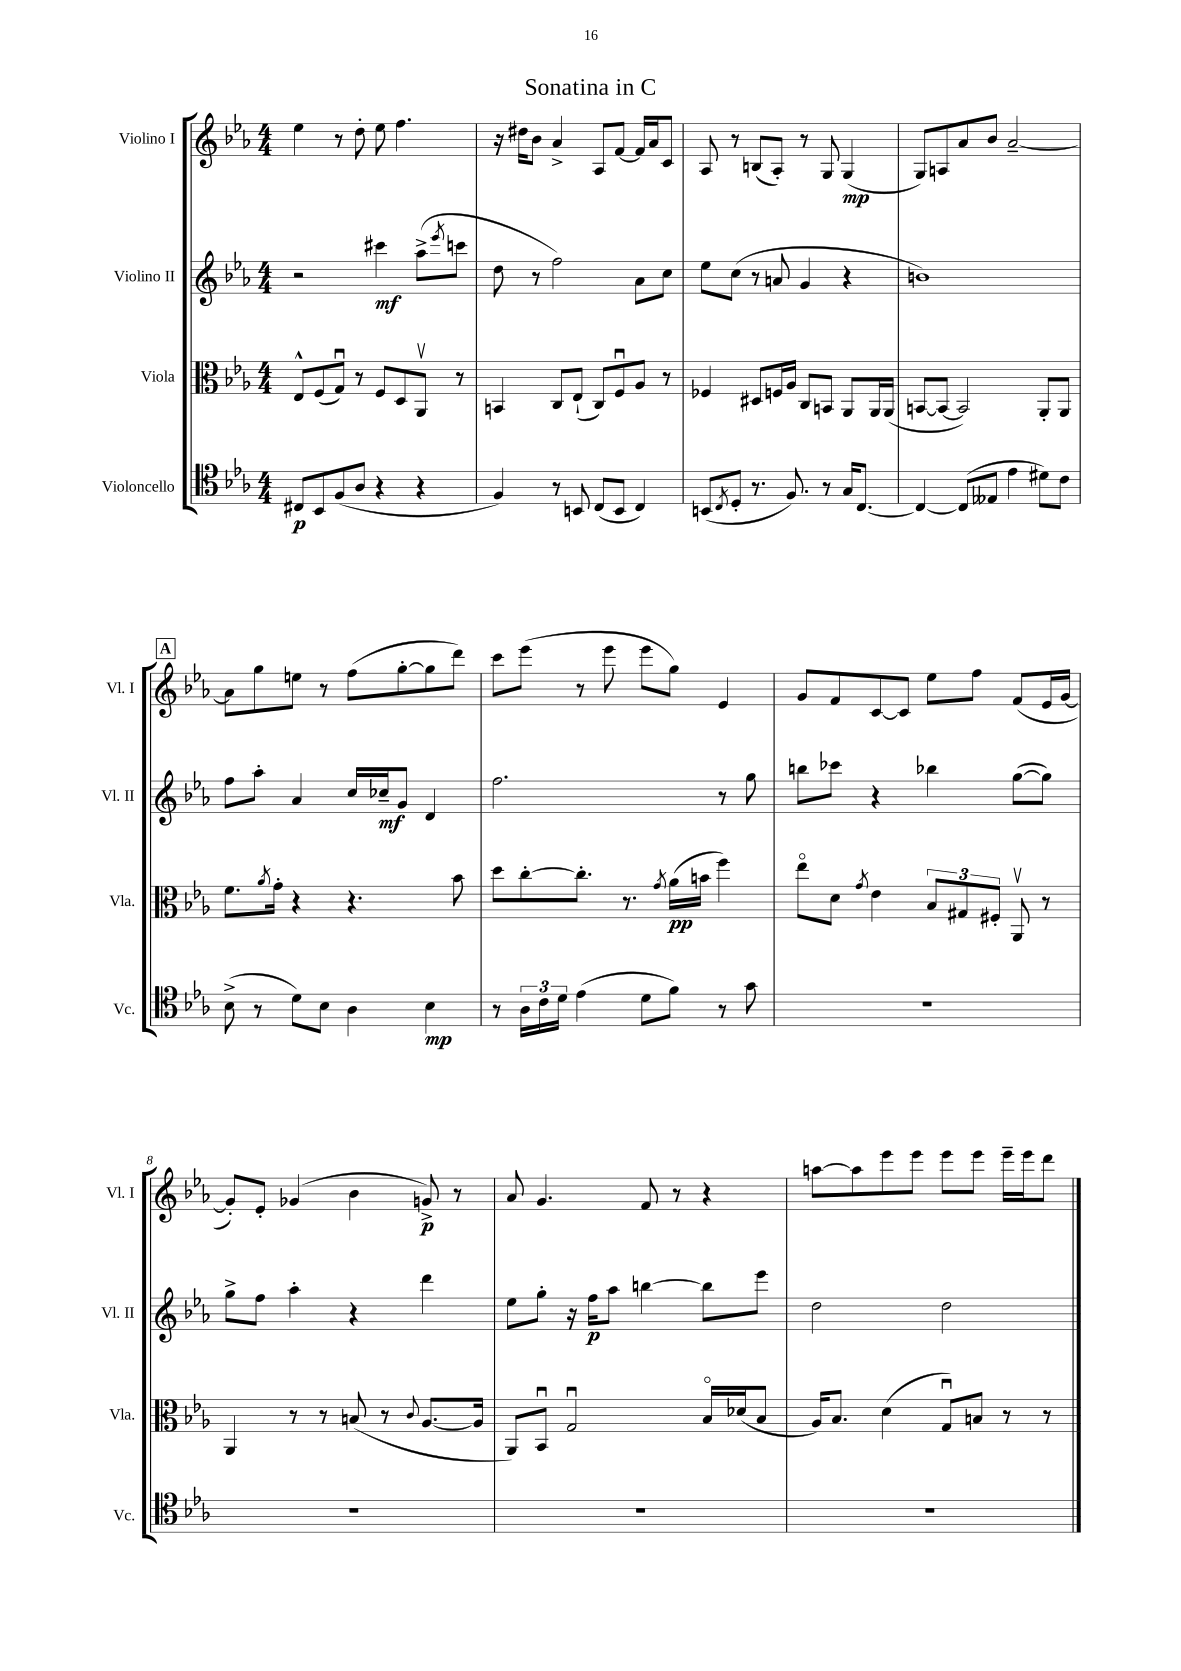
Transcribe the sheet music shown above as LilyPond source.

\header { title = "Sonatina in C" }
<<
\new StaffGroup <<
\new Staff = "s0" \with { instrumentName = "Violino I" shortInstrumentName = "Vl. I" } {
    \clef treble \key ees \major \numericTimeSignature \time 4/4
    ees''4 r8 d''8-. ees''8 f''4. |
    r16 dis''16 bes'8 aes'4-> aes8 f'8~ f'16 aes'16 c'8 |
    aes8 r8 b8( aes8-.) r8 g8 g4\mp( |
    g8) a8 aes'8 bes'8 aes'2~-- |
    \mark \markup { \box "A" } aes'8 g''8 e''8 r8 f''8( g''8~-. g''8 d'''8) |
    c'''8 ees'''8( r8 ees'''8 ees'''8 g''8) ees'4 |
    g'8 f'8 c'8~ c'8 ees''8 f''8 f'8( ees'16 g'16~ |
    g'8-.) ees'8-. ges'4( bes'4 g'8->\p) r8 |
    aes'8 g'4. f'8 r8 r4 |
    a''8~ a''8 ees'''8 ees'''8 ees'''8 ees'''8 ees'''16-- ees'''16 d'''8 \bar "|." |
}
\new Staff = "s1" \with { instrumentName = "Violino II" shortInstrumentName = "Vl. II" } {
    \clef treble \key ees \major \numericTimeSignature \time 4/4
    r2 cis'''4\mf aes''8->( \acciaccatura { ees'''8 } c'''8 |
    d''8 r8 f''2) aes'8 c''8 |
    ees''8 c''8( r8 a'8 g'4 r4 |
    b'1) |
    \mark \markup { \box "A" } f''8 aes''8-. aes'4 c''16 ces''16--\mf g'8 d'4 |
    f''2. r8 g''8 |
    b''8 ces'''8 r4 bes''4 g''8~( g''8) |
    g''8-> f''8 aes''4-. r4 d'''4 |
    ees''8 g''8-. r16 f''16\p aes''8 b''4~ b''8 ees'''8 |
    d''2 d''2 \bar "|." |
}
\new Staff = "s2" \with { instrumentName = "Viola" shortInstrumentName = "Vla." } {
    \clef alto \key ees \major \numericTimeSignature \time 4/4
    ees8-^ f8( g8\downbow) r8 f8 d8 aes,8\upbow r8 |
    b,4 c8 ees8-!( c8) f8\downbow aes8 r8 |
    fes4 dis8 f16 aes16 c8 b,8 aes,8 aes,16 aes,16( |
    b,8~ b,8~ b,2) aes,8-. aes,8 |
    \mark \markup { \box "A" } f'8. \acciaccatura { aes'8 } g'16-. r4 r4. bes'8 |
    d''8 c''8~-. c''8.-. r8. \acciaccatura { g'8 } aes'16\pp( b'16 f''4) |
    ees''8\flageolet d'8 \acciaccatura { g'8 } ees'4 \tuplet 3/2 { bes8 gis8 fis8-. } aes,8\upbow r8 |
    aes,4 r8 r8 b8( r8 \appoggiatura { c'8 } aes8.~ aes16 |
    aes,8) bes,8\downbow g2\downbow bes16\flageolet des'16( bes8 |
    aes16) bes8. d'4( g8\downbow) b8 r8 r8 \bar "|." |
}
\new Staff = "s3" \with { instrumentName = "Violoncello" shortInstrumentName = "Vc." } {
    \clef tenor \key ees \major \numericTimeSignature \time 4/4
    cis8\p bes,8 f8( aes8 r4 r4 |
    f4) r8 b,8 c8( b,8 c4) |
    b,8( \acciaccatura { c8 } d8-. r8. f8.) r8 g16 c8.~ |
    c4~ c8( eeses8 ees'4 dis'8) c'8 |
    \mark \markup { \box "A" } bes8->( r8 d'8) bes8 aes4 bes4\mp |
    r8 \tuplet 3/2 { aes16 c'16 d'16 } ees'4( d'8 f'8) r8 g'8 |
    R1 |
    R1 |
    R1 |
    R1 \bar "|." |
}
>>
>>
